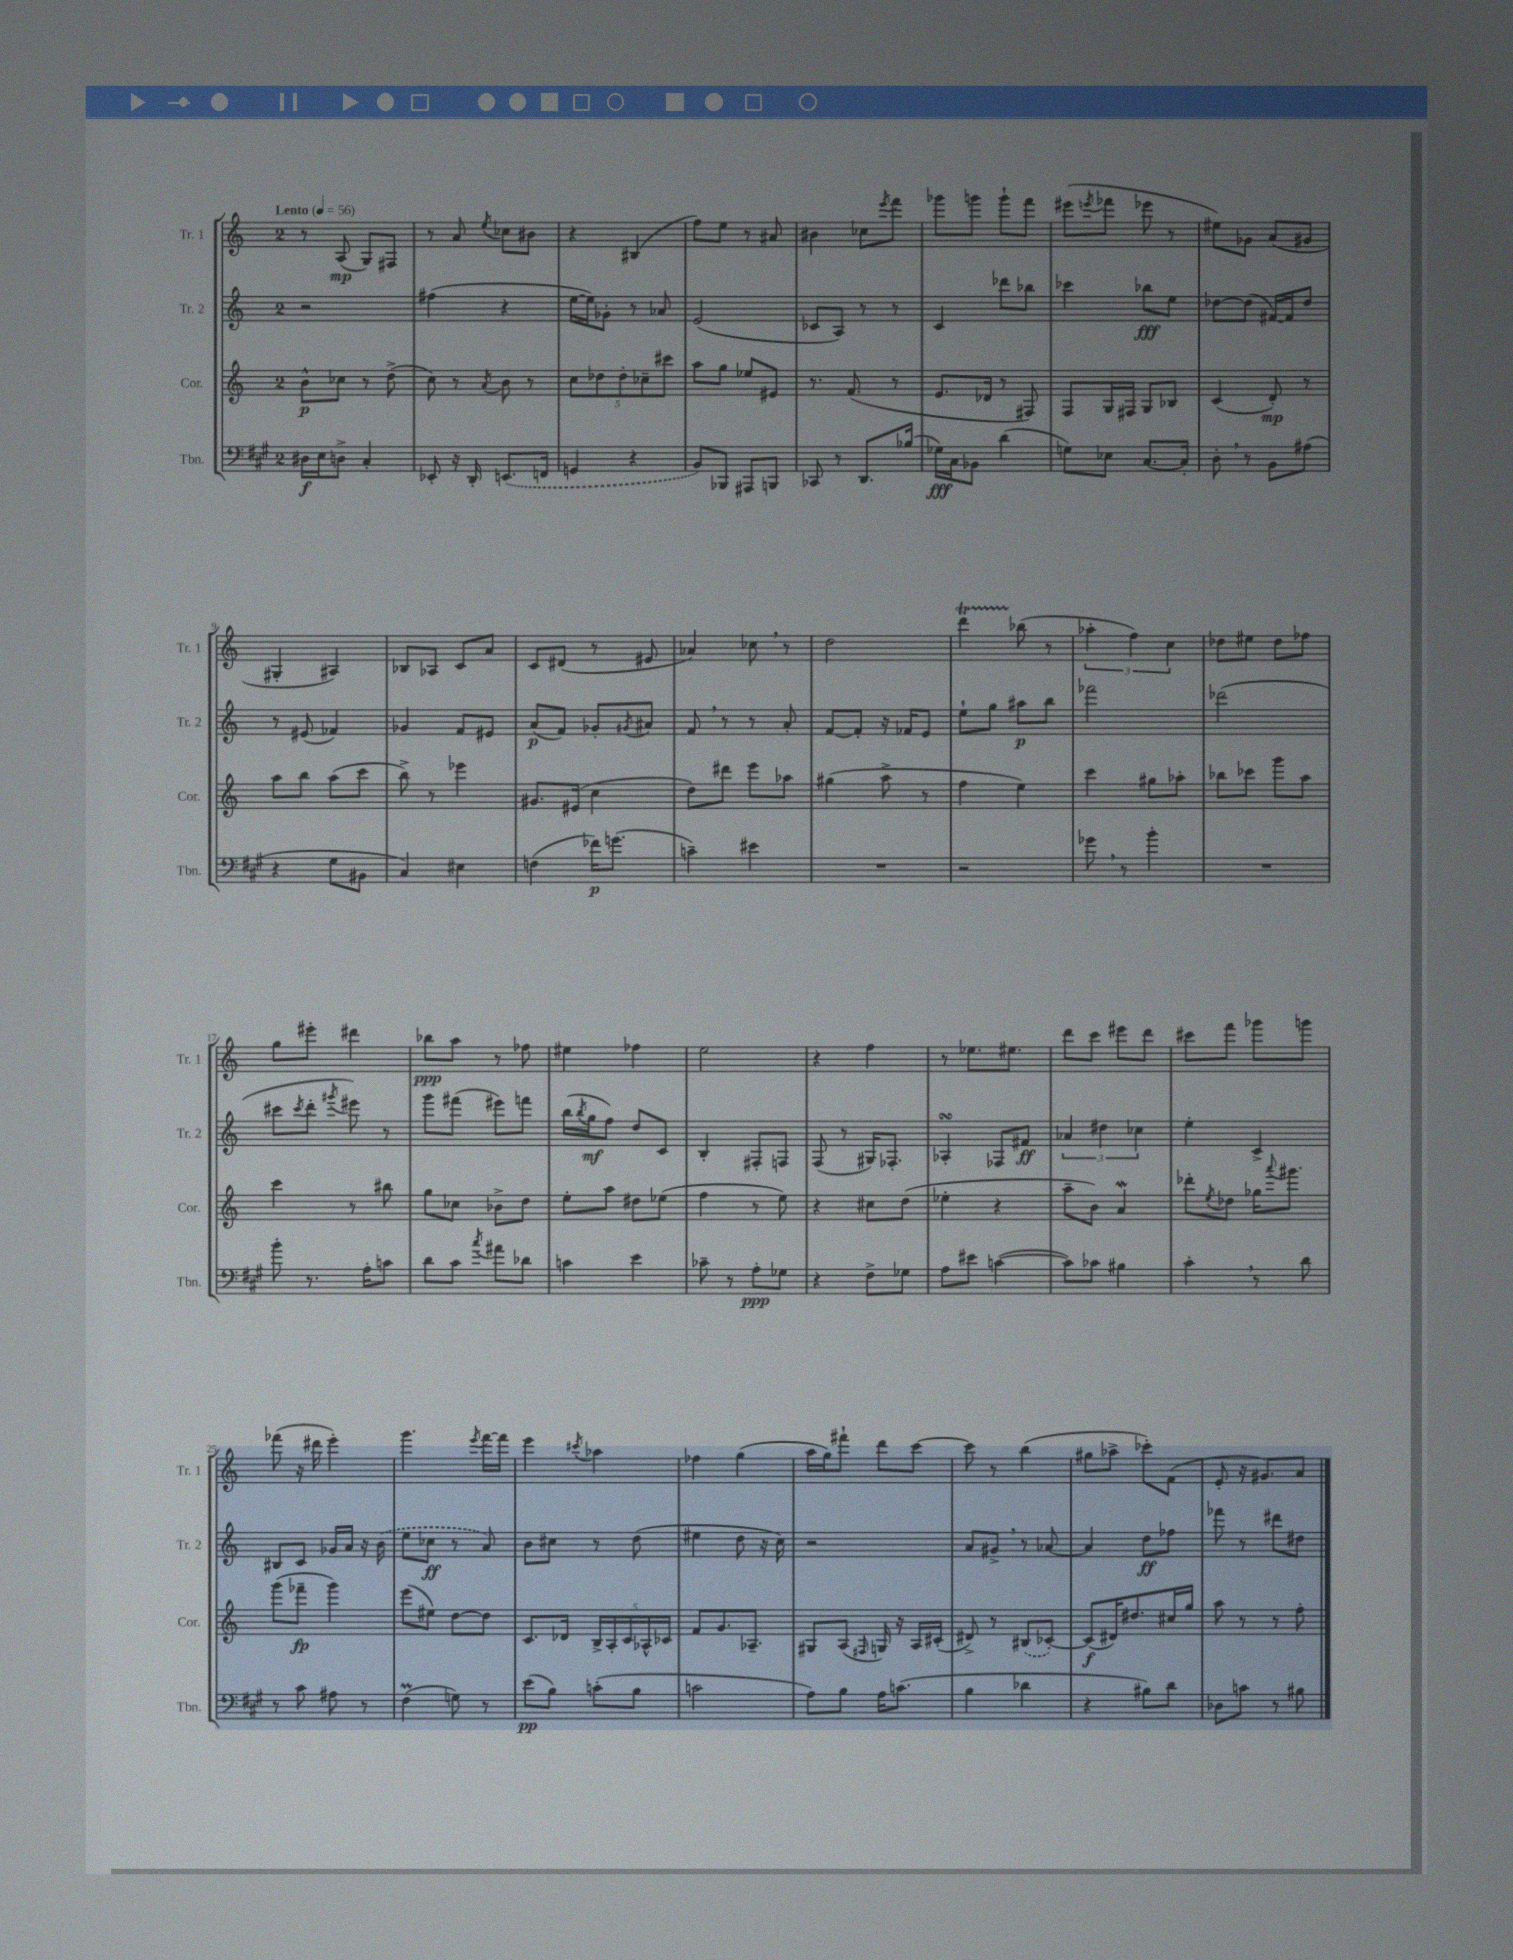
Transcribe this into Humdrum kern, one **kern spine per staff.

**kern	**kern	**kern	**kern
*staff4	*staff3	*staff2	*staff1
*clefF4	*clefG2	*clefG2	*clefG2
*k[f#c#g#]	*k[]	*k[]	*k[]
*M2/4	*M2/4	*M2/4	*M2/4
*MM56	*MM56	*MM56	*MM56
16D#	8b^^	2r	8r
16E	.	.	.
8D^	8cc-	.	(8A
4C#'	8r	.	8G)
.	(8dd^	.	8F#
=	=	=	=
8EE-'	8cc)	(4ff#	8r
16r	8r	.	8a
16DD'	.	.	.
.	8qa	.	8qee
(8.EE	8b	4r	8cc-
.	8r	.	8b#
16FF	.	.	.
=	=	=	=
4GG	10cc	[16ee	4r
.	.	16ee])	.
.	10dd-	.	.
.	.	8g-'	.
.	10dd-'	.	.
4r	.	8r	(4B#
.	10cc-~	.	.
.	.	8a-	.
.	10ccc#	.	.
=	=	=	=
8BB)	8aa	(2e	8ff)
8BBB-	8gg	.	8ee
8AAA#	8ee-	.	8r
8BBB	8e#	.	8a#
=	=	=	=
8CC-	8.r	8c-	4b#
8r	.	8A)	.
.	(8.f	.	.
8.DD	.	8r	8cc-
.	.	.	8qeee
.	8r	8r	8fff
(16B-	.	.	.
=	=	=	=
16G-)	8.e	4c	8ggg-
16C#	.	.	.
8BB-	.	.	8ggg
.	16d-	.	.
(4d	8r	8ddd-	8ggg`
.	8F#)	8bb-	8fff
=	=	=	=
8G)	8F	4ccc-	(8eee#
.	.	.	8qeee
8E-	16G	.	8fff-
.	16F#	.	.
[8.C#	8G	8bb-	8eee-
.	8B-	8ee	8r
16C#']	.	.	.
=	=	=	=
8D'	(4c	[8dd-	8ee#)
8r	.	(8dd-]	8g-
8BB	8d')	[16f#)	(8a
.	.	16f#]	.
(8A#	8r	8dd-	8g#
=	=	=	=
4r	8aa	8r	4G#'
.	8bb	(8e#	.
8G#	(8aa	4f-)	4A#)
8BB#	8ccc	.	.
=	=	=	=
4C#)	8bb^)	4g-	8B-
.	8r	.	8A-
4E#	4eee-	8f	8c
.	.	8e#	8a
=	=	=	=
(4F	8.g#	(8a	8c
.	.	8f)	(8d#
.	(16e#	.	.
16f-)	4cc	8g-'	8r
(8.g	.	.	.
.	.	8qg#	.
.	.	8a#	8e#
=	=	=	=
4c~)	8dd)	8f	4a-)
.	8ddd#	8r	.
4e#	8eee	8r	8cc-
.	8aa-	8a'	8r
=	=	=	=
2r	(4gg#	[8f	2dd
.	.	8f']	.
.	8aa^	16r	.
.	.	16f-	.
.	8r	8e	.
=	=	=	=
2r	4ff	8ee`	4ddd
.	.	8gg	.
.	4ee)	8aa#	(8bb-
.	.	8bb	8r
=	=	=	=
8g-	4ccc	2fff-	6aa-'
8r	.	.	.
.	.	.	6ff)
4b'	8gg#	.	.
.	.	.	6cc
.	8aa-'	.	.
=	=	=	=
2r	8bb-	(2ddd-	8dd-
.	8ccc-	.	8ee#
.	8ggg	.	8dd-
.	8aa	.	8ff-
=	=	=	=
8b'	4ccc	8ccc#	8gg
.	.	8qccc#	.
8.r	.	8ddd'	8eee#'
.	.	8qggg#	.
.	8r	8eee#)	4ddd#
16A'	.	.	.
8c	8bb#	8r	.
=	=	=	=
8d	8gg	8ggg	8bb-
8c#	8cc-	(8fff#	8aa
8qcc#	.	.	.
8a#	8b-^	8eee#)	8r
8d-	8dd	8fff	8ff-
=	=	=	=
4c	8ee'	(16bb	4ee#
.	.	8qbb	.
.	.	16gg	.
.	8aa	8ff)	.
4e	8dd#	8dd	4ff-
.	(8ee-	8c	.
=	=	=	=
8c-~	4ff	4B'	2ee
8r	.	.	.
8A'	8r	8F#'	.
8G-	8ee)	8F	.
=	=	=	=
4r	4r	(8F	4r
.	.	8r	.
8F#^	8cc#	16G#)	4ff
.	.	8.F-'	.
8G-	(8dd	.	.
=	=	=	=
8A	4ee-'	4A-'	8r
8e#	.	.	8.ee-
([4c	4r	8F-	.
.	.	.	8.ee#
.	.	8f#	.
=	=	=	=
8c])	8aa~	6a-	8ddd
8c-	8b)	.	8ccc
.	.	6dd#	.
4B#	4a	.	8eee#
.	.	6cc-	.
.	.	.	8ddd
=	=	=	=
4c#'	8ddd-'	4ee'	8ccc#
.	8qee	.	.
.	8dd-	.	8fff
8r	16gg-	4c^	8ggg-
.	8qqaaa	.	.
.	8.ggg#	.	.
8d	.	.	8ggg
=	=	=	=
8r	(8ggg	8B#	(8fff-
8c#	8fff-~	8c	16r
.	.	.	16ddd#
8A#	4ggg)	16g-	4eee')
.	.	16a	.
8r	.	16r	.
.	.	(16b	.
=	=	=	=
(4F#	(8eee	8ee	4.ggg
.	8ee#)	8cc-	.
8G)	[8dd	8r	.
.	.	.	8qeee
8r	8dd]	8a)	[16fff
.	.	.	16fff]
=	=	=	=
(8e	8.c	8b	4eee
8B)	.	8cc#	.
.	16d-	.	.
.	.	.	8qccc#
(8c'	20B^	8r	4aa-
.	20A'	.	.
.	20c	.	.
8B	.	(8dd	.
.	20A-^^	.	.
.	20c-	.	.
=	=	=	=
2c	8f	4ee#	4ff-
.	8.g	.	.
.	.	8dd	(4gg
.	8.A-~	.	.
.	.	16r	.
.	.	16cc)	.
=	=	=	=
8A)	8G#	2r	16aa
.	.	.	16gg)
8B	(8A	.	8fff#`
.	16qqF#	.	.
16A	16G)	.	8ddd
(8.c	16r	.	.
.	16A	.	[8ccc
.	(16c#'	.	.
=	=	=	=
4B	8d#^)	8a	8ccc]
.	8r	8g#^	8r
4d-	(8B#	8r	(4bb
.	[8c-')	[8a-	.
=	=	=	=
4r	(8c-]	4a-]	8gg#
.	16d#)	.	8aa-^
.	8.dd#	.	.
8B#)	.	8dd	8ccc-')
8d	16cc#	8ff-	(8f
.	16gg	.	.
=	=	=	=
8D-	8aa	8fff-	8e'
8c	8r	8r	16r
.	.	.	8.g#)
8r	8r	8ddd#	.
8B#	8ff'	8dd#	8a
==	==	==	==
*-	*-	*-	*-
